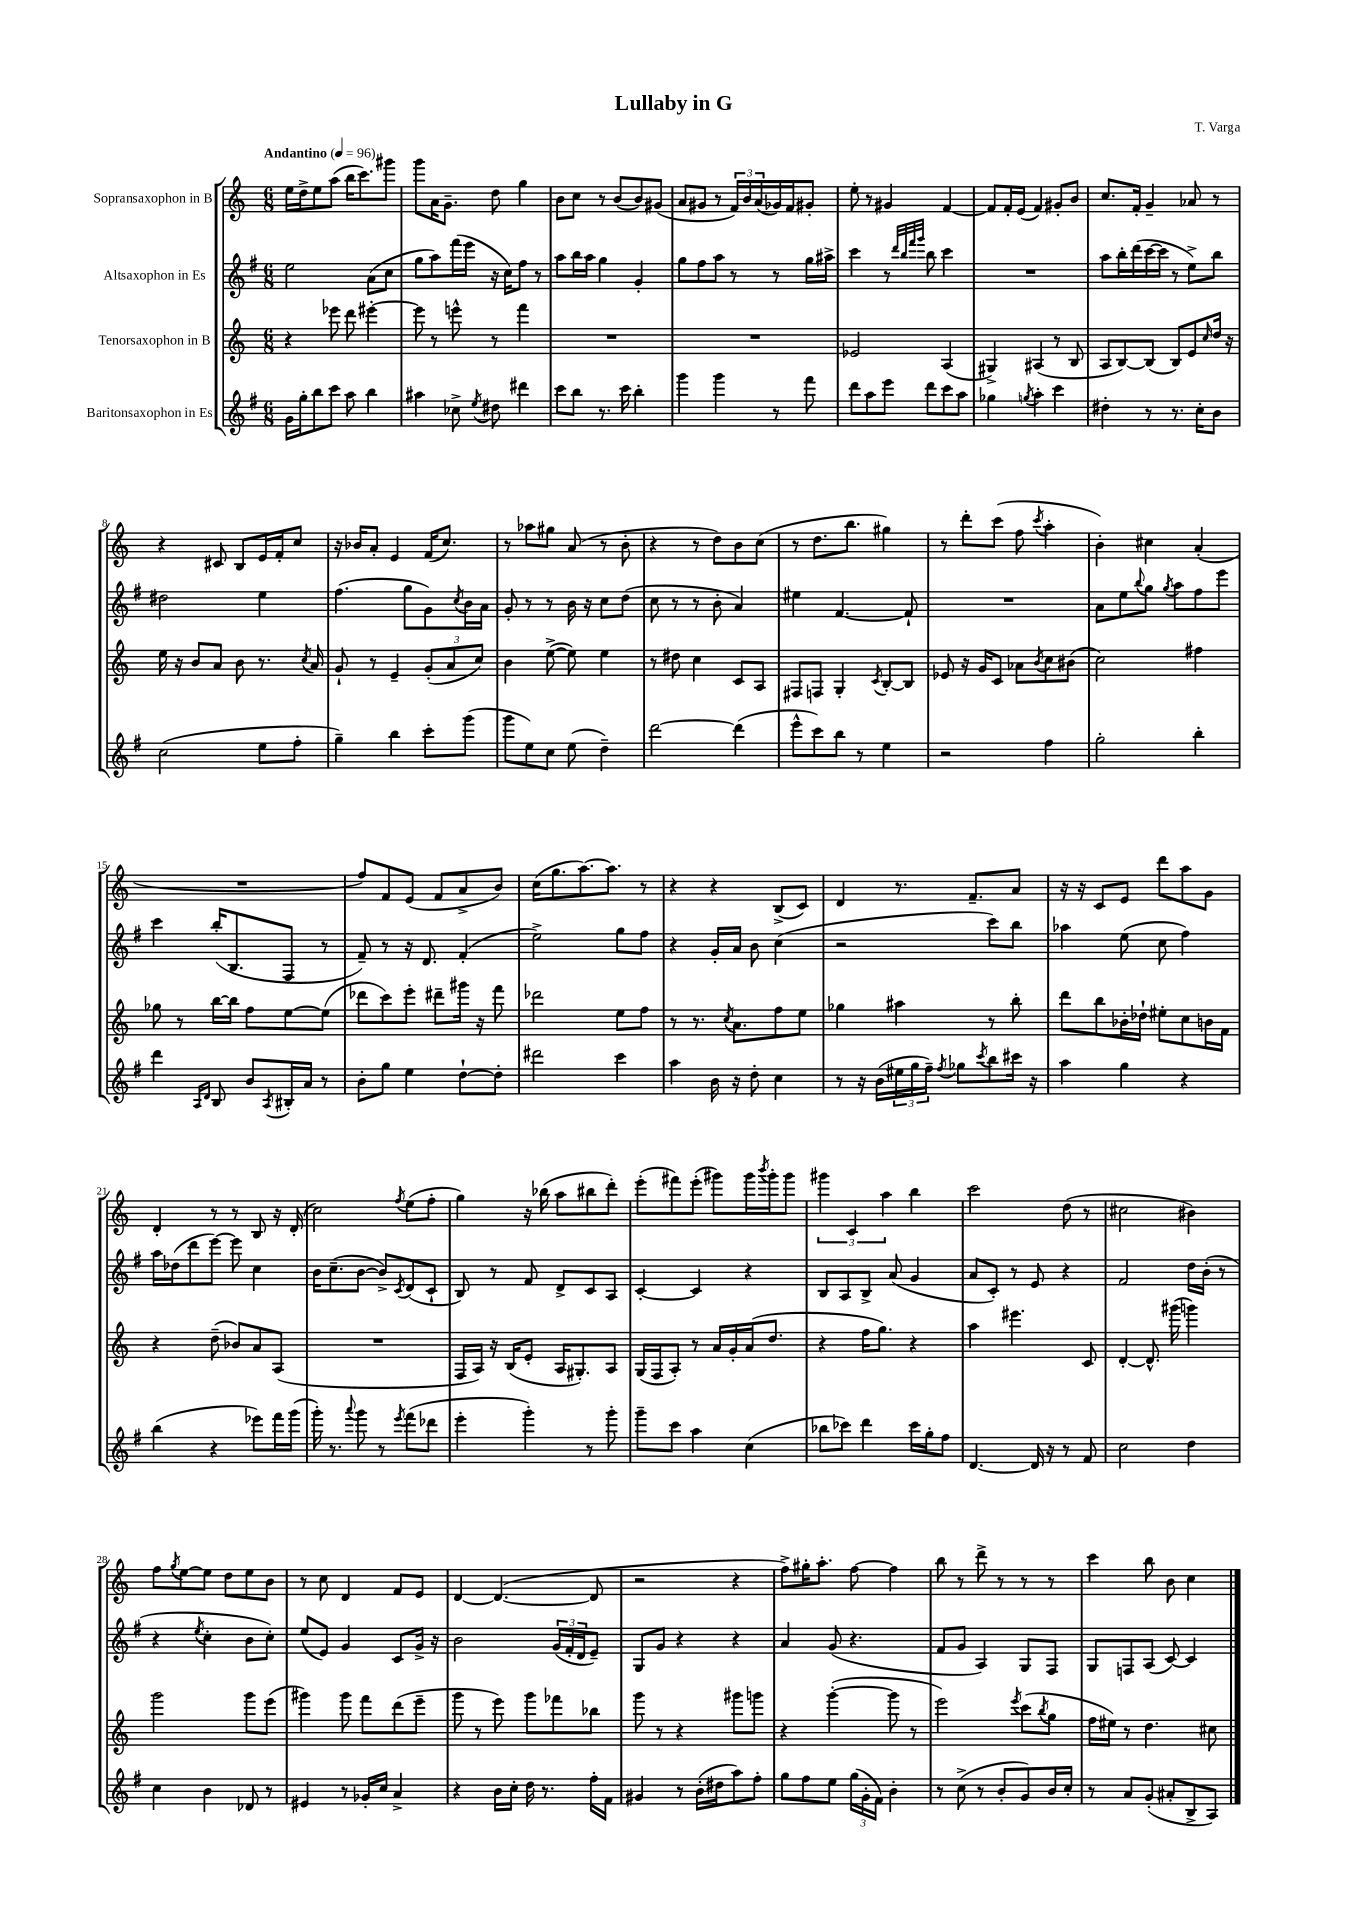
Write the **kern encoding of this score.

**kern	**kern	**kern	**kern
*staff4	*staff3	*staff2	*staff1
*clefG2	*clefG2	*clefG2	*clefG2
*k[f#]	*k[]	*k[f#]	*k[]
*M6/8	*M6/8	*M6/8	*M6/8
*MM96	*MM96	*MM96	*MM96
16g\LL	4r	2ee\	16ee\LL
16gg'\J	.	.	16dd^\J
8bb\	.	.	8ee\
8ccc\J	8eee-\	.	(8aa\J
8aa\	8ddd\	.	16bb\LK
.	.	.	8.ccc\)
4bb\	[4eee#'\	(8a\L	.
.	.	8cc\J	8ggg#\J
=	=	=	=
4aa#\	8eee#\]	8gg\L	8ggg\L
.	8r	8aa\)	16a\K
.	.	.	8.g~\J
8cc-^\	8eee^^\	(16fff#\L	.
.	.	16eee\JJ	.
8qee/	.	.	.
8dd#\	8r	16r	8dd\
.	.	16cc\LK)	.
4ddd#\	4fff\	8ff#\J	4gg\
.	.	8r	.
=	=	=	=
8ccc\L	2.r	8aa\L	8b\L
8bb\J	.	16bb\L	8cc\J
.	.	16aa\JJ	.
8.r	.	4gg\	8r
.	.	.	(8b/L
16ccc\	.	.	.
4bb'\	.	4g'/	8b/)
.	.	.	(8g#/J
=	=	=	=
4ggg\	2.r	8gg\L	8a/L
.	.	8ff#\	8g#/J
4ggg\	.	8aa\J	8r
.	.	8r	24f/LL)
.	.	.	24b/
.	.	.	(24a/
8r	.	8r	16g-/)
.	.	.	16f/J
8fff#\	.	16gg\LL	8g#'/J
.	.	16aa#^\JJ	.
=	=	=	=
8ddd\L	2e-/	4ccc\	8ee'\
8aa\	.	.	8r
8eee\J	.	8r	4g#/
.	.	32qqddd/LLL	.
.	.	32qqbb/	.
.	.	32qqfff#/	.
.	.	32qqggg/JJJ	.
8ddd\L	.	8bb\	.
8ccc\	(4A/	4ccc\	[4f/
8aa\J	.	.	.
=	=	=	=
4gg-\	4G#^/)	2.r	8f/]L
.	.	.	16f'/L
.	.	.	(16e/JJ
8qgg/	.	.	.
4aa'\	(4A#/	.	4f/)
4ccc\	8r	.	8g#'/L
.	8B/	.	8b/J
=	=	=	=
4dd#'\	8A/L	8aa\L	8.cc/L
.	[8B/)	16bb'\L	.
.	.	(16ddd\	16f'/Jk
8r	(8B/]J	[16ccc\	4g~/
.	.	16ccc\]JJ	.
8.r	8B/L)	8r	.
.	8e/	8ee^\L)	8a-/
16cc'\LK	.	.	.
.	16qqcc/	.	.
8b\J	16dd/Jk	8bb\J	8r
.	16r	.	.
=	=	=	=
(2cc\	16ee\	2dd#\	4r
.	16r	.	.
.	8b/L	.	.
.	8a/J	.	8c#/
.	8b\	.	8B/L
8ee\L	8.r	4ee\	16e/L
.	.	.	16f'/J
8ff#'\J	.	.	8cc/J
.	8qcc/	.	.
.	16a/	.	.
=	=	=	=
4gg~\)	8g`/	(4.ff#\	16r
.	.	.	16b-/LK
.	8r	.	8a'/J
4bb\	4e~/	.	4e/
.	.	8gg\L	.
8ccc'\L	(12g'/L	8g\)	(16f/LK
.	.	.	8.cc/J)
.	12a/	.	.
.	.	8qcc/	.
(8ggg\J	.	16b\L	.
.	12cc/J)	.	.
.	.	16a\JJ	.
=	=	=	=
8ggg\L	4b\	8g'/	8r
8ee\)	.	8r	8aa-\L
8cc\J	([8ee^\	8r	8gg#\J
(8ee\	8ee\])	16b\	(8a/
.	.	16r	.
4dd~\)	4ee\	8cc\L	8r
.	.	(8dd\J	8b'\
=	=	=	=
[2ddd\	8r	8cc\	4r
.	8dd#\	8r	.
.	4cc\	8r	8r
.	.	8b'\	8dd\L)
(4ddd\]	8c/L	4a/)	8b\
.	8A/J	.	(8cc\J
=	=	=	=
8eee^^\L	8F#/L	4ee#\	8r
8ccc\)	8F/J	.	8.dd\L
8bb\J	4G'/	[4.f#/	.
.	.	.	8.bb\J
8r	.	.	.
.	8qc/	.	.
4ee\	[8B'/L	.	4gg#\)
.	8B/]J	8f#`/]	.
=	=	=	=
2r	8e-/	2.r	8r
.	16r	.	8ddd'\L
.	16g/LK	.	.
.	8c/J	.	(8ccc\J
.	8a-\L	.	8ff\
.	8qb/	.	8qccc/
4ff#\	8cc\	.	4aa'\
.	(8b#\J	.	.
=	=	=	=
2gg'\	2cc\)	8a\L	4b'\)
.	.	8ee\	.
.	.	8qqbb/	.
.	.	8gg\J	4cc#\
.	.	8qgg/	.
.	.	8aa\L	.
4bb'\	4ff#\	8ff#\	(4a'/
.	.	8eee\J	.
=	=	=	=
4ddd\	8gg-\	4ccc\	2.r
.	8r	.	.
16qqA/LL	.	.	.
16qqd/JJ	.	.	.
8B/	[16bb\LL	(16bb'/LK	.
.	16bb\]JJ	8.B/	.
8b/L	8ff\L	.	.
8qA/	.	.	.
16B#'/L	[8ee\	8F#/J	.
16a/JJ	.	.	.
8r	(8ee\]J	8r	.
=	=	=	=
8b'\L	8ddd-\L	8f#~/)	8ff/L)
8gg\J	8ccc\)	8r	8f/
4ee\	8eee'\J	16r	(8e/J
.	.	8.d/	.
.	8ddd#~\L	.	8f/L
[8dd`\L	16ggg#\Jk	(4f#'/	8a^/
.	16r	.	.
8dd'\]J	8fff\	.	8b/J)
=	=	=	=
2ddd#\	2ddd-\	2ee^\)	(16cc\LK
.	.	.	8.gg\
.	.	.	[8.aa\)
.	.	.	8.aa\]J
4ccc\	8ee\L	8gg\L	.
.	8ff\J	8ff#\J	8r
=	=	=	=
4aa\	8r	4r	4r
.	8.r	.	.
16b\	.	16g'/LL	4r
.	8qcc/	.	.
16r	8.a\L	16a/JJ	.
8dd'\	.	8b\	.
4cc\	8ff\	(4cc\	(8B^/L
.	8ee\J	.	8c/J)
=	=	=	=
8r	4gg-\	2r	4d/
16r	.	.	.
(16b\LL	.	.	.
24ee#\	4aa#\	.	8.r
24gg\	.	.	.
24ff#~\JJ)	.	.	.
8qff#/	.	.	.
8gg-\L	.	.	.
.	.	.	8.f~/L
8qccc/	.	.	.
8bb\	8r	8ccc\L)	.
16ccc#\Jk	8bb'\	8bb\J	8a/J
16r	.	.	.
=	=	=	=
4aa\	8ddd\L	4aa-\	16r
.	.	.	16r
.	8bb\	.	8c/L
4gg\	16b-'\L	(8ee\	8e/J
.	16dd-`\JJ	.	.
.	8ee#'\L	8cc\	8ddd\L
4r	8cc\	4ff#\)	8aa\
.	16b\L	.	8g\J
.	16f\JJ	.	.
=	=	=	=
(4bb\	4r	16aa\LL	4d'/
.	.	(16dd-\J	.
.	.	8ddd\	.
4r	(8dd~\	[8eee\J)	8r
.	8b-/L)	8eee\]	8r
8eee-\L)	8a/	4cc\	8B/
16fff#\L	(8A/J	.	16r
(16ggg\JJ	.	.	(16d'/
=	=	=	=
16ggg'\)	2.r	16b\LK	2cc\)
8.r	.	(8.cc~\	.
8qqaaa/	.	.	.
8ggg\	.	[8b\J	.
8r	.	8b^/]L)	.
8qeee/	.	8qc/	8qff/
(8fff#\L	.	(8d/	(8ee\L
8ddd-\J	.	8c`/J	8ff'\J
=	=	=	=
4eee'\	16F/LL	8B/)	4gg\)
.	16A/JJ)	.	.
.	16r	8r	.
.	(16B/LK	.	.
4ggg'\)	8e'/J	8f#/	16r
.	.	.	(16bb-\
.	16A/LK	8d^/L	8aa\L
.	8.G#'/)	.	.
8r	.	8c/	8bb#\
8ggg'\	8A/J	8A/J	8ddd'\J)
=	=	=	=
8ggg~\L	(16G/LL	[4c'/	(8eee'\L
.	16F/J	.	.
8ccc\J	8A'/J)	.	8fff#\)
4aa\	8r	4c/]	(8eee'\J
.	16a/LL	.	8ggg#\L)
.	16g'/	.	.
(4cc\	(16a/J	4r	16ggg#\L
.	.	.	8qbbb/
.	8.dd/J	.	16ggg#'\J
.	.	.	8ggg#\J
=	=	=	=
8bb-\L	4r	8B/L	6ggg#\
8ccc-\J)	.	8A/	.
.	.	.	6c/
4ddd\	16ff\LK	8B^/J	.
.	8.gg\J)	.	.
.	.	.	6aa\
.	.	(8a/	.
16ccc-\LL	4r	4g/	4bb\
16gg'\J	.	.	.
8ff#\J	.	.	.
=	=	=	=
[4.d/	4aa\	8a/L	2ccc\
.	.	8c'/J)	.
.	4.eee#\	8r	.
16d/]	.	8e/	.
16r	.	.	.
8r	.	4r	(8dd\
8f#/	8c/	.	8r
=	=	=	=
2cc\	[4d'/	2f#/	2cc#\
.	8.d^^/]	.	.
.	(16ggg#\	.	.
4dd\	4ggg\)	16dd\LL	4b#\)
.	.	(16b'\JJ	.
.	.	8r	.
=	=	=	=
4cc\	2ggg\	4r	8ff\L
.	.	.	8qgg/
.	.	.	[8ee\
.	.	8qee/	.
4b\	.	4cc'\	8ee\]J
.	.	.	8dd\L
8d-/	8ggg\L	8b\L	8ee\
8r	(8eee\J	8cc'\J)	8b\J
=	=	=	=
4e#/	4ggg#\)	(8ee/L	8r
.	.	8e/J)	8cc\
8r	8ggg#\	4g/	4d/
16g-'/LL	8fff\L	.	.
16cc/JJ	.	.	.
4a^/	(8ddd\	8c/L	8f/L
.	8eee~\J	16g^/Jk	8e/J
.	.	16r	.
=	=	=	=
4r	8ggg\	2b\	[4d/
.	8r	.	.
16b\LL	8eee\)	.	(4.d/_
16cc'\JJ	.	.	.
16dd\	8ggg\L	.	.
8.r	.	.	.
.	8fff-\	(24g/LL	.
.	.	24f#'/	.
.	.	24d/J	.
16ff#'\LL	8bb-\J	8e~/J)	8d/]
16f#\JJ	.	.	.
=	=	=	=
4g#/	8ggg\	8G/L	2r
.	8r	8g/J	.
8r	4r	4r	.
(16b'\LL	.	.	.
16dd#\J	.	.	.
8aa\)	8ggg#\L	4r	4r
8ff#'\J	8ggg\J	.	.
=	=	=	=
8gg\L	4r	4a/	8ff^\L)
8ff#\	.	.	16gg#'\K
.	.	.	8.aa'\J
8ee\J	([4ggg'\	(8g/	.
(24gg\LL	.	4.r	[8ff\
24g'\	.	.	.
24f#\JJ)	.	.	.
4b'\	8ggg\]	.	4ff\]
.	8r	.	.
=	=	=	=
8r	2eee\)	8f#/L	8bb\
(8cc^\	.	8g/J	8r
8r	.	4A/)	8ddd^\
8b'/L	.	.	8r
.	8qeee/	.	.
8g/)	(8ccc\L	8G/L	8r
.	8qbb/	.	.
16b/L	8gg\J	8F#/J	8r
16cc'/JJ	.	.	.
=	=	=	=
8r	16ff\LL	8G/L	4ccc\
.	16ee#\JJ)	.	.
8a/L	8r	8F/	.
(8g'/J	4.dd\	(8A/J	8bb\
8a#'/L	.	[8c/)	8b\
8B^/	.	4c/]	4cc\
8A/J)	8cc#\	.	.
==	==	==	==
*-	*-	*-	*-
